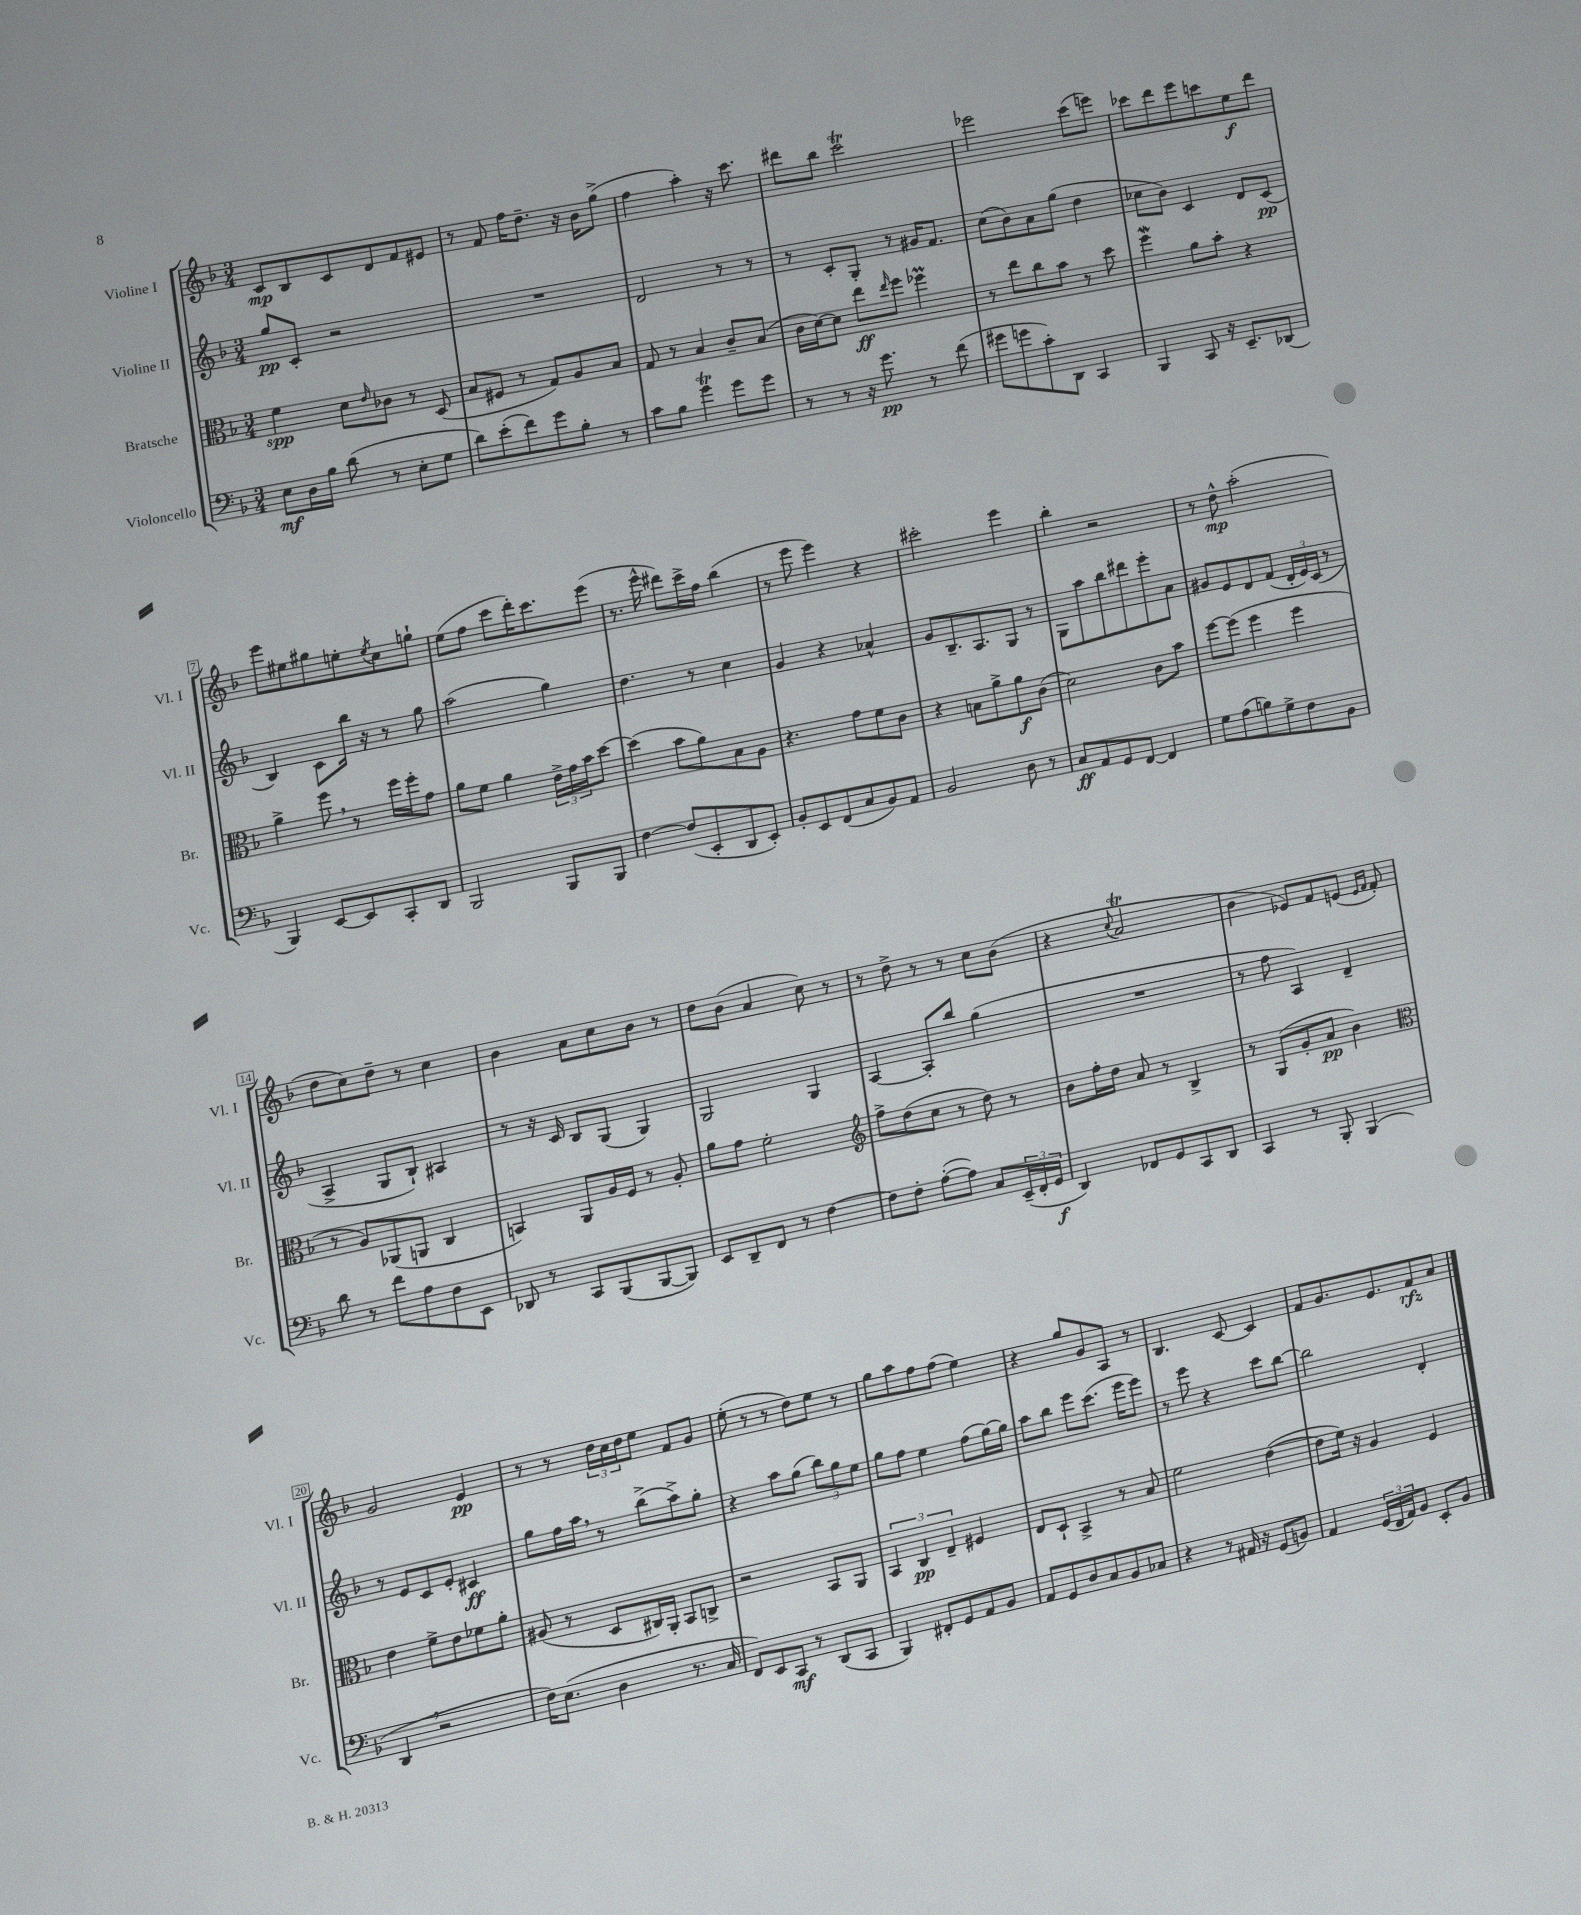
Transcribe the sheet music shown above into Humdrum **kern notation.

**kern	**kern	**kern	**kern
*staff4	*staff3	*staff2	*staff1
*clefF4	*clefC3	*clefG2	*clefG2
*k[b-]	*k[b-]	*k[b-]	*k[b-]
*M3/4	*M3/4	*M3/4	*M3/4
8E	4f	8gg	8c
16D	.	8c'	8B-
16B-	.	.	.
(8d	8d	2r	8c
.	16qqe	.	.
8r	8c-	.	8d
8E'	8r	.	8f
8G	(8D	.	8e#
=	=	=	=
8d)	8B-	2.r	8r
(8e'	8F#	.	8f
8f)	8r	.	16ff
.	.	.	8.dd~
8g	8G)	.	.
8B-'	8A	.	16r
.	.	.	16b-
8r	8B-	.	(8gg^
=	=	=	=
8c	8G	2d	4ff
8B-	8r	.	.
4g	4B-	.	4aa')
8g	8c~	8r	16r
.	.	.	8.ccc
8g	(8B-	8r	.
=	=	=	=
8r	16c	8r	8ddd#
.	[16d)	.	.
8r	8d]	8c'	8bb-
16r	8ee	8G'	2ccc
8.g	.	.	.
.	16qqee	.	.
.	8ff	8r	.
8r	4ff-	16g#	.
.	.	8.f	.
(8f	.	.	.
=	=	=	=
8g#	8r	(8cc	2eee-
8g	8ee	8b-)	.
8c')	8cc	8a	.
8DD	8b-	(8gg	.
4CC	8r	4dd	(8ccc
.	8dd	.	8eee)
=	=	=	=
4BBB-	4ff	8cc-	8ccc-
.	.	8b-)	8ddd
8CC	8a	4c	8eee
16r	8b-'	.	8ccc
8.EE~	.	.	.
.	4r	8d	8ee
(8DD-	.	(8c	8ddd
=	=	=	=
4BBB-)	4a^	4B-)	8eee
.	.	.	8ee#
[8EE	8ff	8c	8gg#
8EE]	8r	16bb-	8ee'
.	.	16r	.
.	.	.	8qee
8CC'	16ff	8r	8cc
.	16ff'	.	.
8DD	8g	8gg	8gg`
=	=	=	=
2BBB-	8a	(2aa	(8ee
.	8f	.	8ff
.	4a	.	8ccc
.	.	.	16ddd')
.	.	.	8.ccc
8BBB-	24e^	4gg)	.
.	24g	.	.
.	24b-	.	.
8BBB-	[8dd	.	(8eee
=	=	=	=
[4F	(4dd]	4.dd	8.r
.	.	.	16eee^^
(8F]	8b-	.	8ddd#)
8EE'	8a)	8r	16ccc^
.	.	.	16ff
8DD	8B-	4cc	(4bb-
8EE')	8A	.	.
=	=	=	=
8BB-'	4.r	4g	8r
8EE	.	.	8eee
(8FF	.	4r	4eee)
8C	8g	.	.
8BB-)	8f	4a-^^	4r
8AA	8c	.	.
=	=	=	=
2BB-	4r	8g	2ccc#'
.	.	8.B-~	.
.	8B	.	.
.	.	8.A	.
.	8a^	.	.
8D	8a	8G	4eee
8r	(8c	8r	.
=	=	=	=
8C	2d)	8G	4bb-'
8AA	.	8aa	.
8GG	.	8bb-	2r
[8FF	.	8ddd#	.
4FF]	8c	8eee'	.
.	8b-	8a	.
=	=	=	=
8G	[8ff	8g#	8r
(8A	(8ff]	8e	8dd^^
8B)	4ff	8d	(2aa'
8G^	.	(8f	.
8F	4ff	24d'	.
.	.	24e)	.
.	.	(24c	.
8BB-	.	8r	.
=	=	=	=
8d	8r	4A^	8dd
8r	8A)	.	8cc)
8f	(8AA-	8G	8dd~
8A	8AA	8B-`)	8r
8F	4C	4A#	4cc
8EE	.	.	.
=	=	=	=
8DD-	4BB)	8r	4b-
8r	.	16r	.
.	.	16c	.
8CC	8AA	8B-	8a
(8BBB-	16A	(8G	8cc
.	16F	.	.
[8BBB-	8r	4G)	8b-
8BBB-])	8A'	.	8r
=	=	=	=
8EE	8a	2G	8dd
8DD~	8g	.	(8b-
8FF	2f'	.	4a
8r	.	.	.
[4F	.	4G	8cc)
.	.	.	8r
=	=	=	=
*	*clefG2	*	*
8F]	8ff^	[4A	8r
8F'	(8dd	.	8dd^
([8A'	8cc	8A']	8r
8A])	8r	8bb-	8r
8C	8dd)	(4gg	8cc
(24EE~	8r	.	(8b-
24FF'	.	.	.
24GG	.	.	.
=	=	=	=
4DD)	8b-	2.r	4r
.	16ff'	.	.
.	16dd	.	.
.	.	.	8qqcc
8FF-	8a	.	2a
8GG	8r	.	.
8CC	4B-^	.	.
8DD	.	.	.
=	=	=	=
4CC	8r	8r	4b-
.	(8G	8ff	.
8r	8g'	4A)	8e-)
8BBB-'	8a	.	8f
(4BBB-	4b-)	4d~	(8e
.	.	.	16qqe
.	.	.	16qqf
.	.	.	8f')
=	=	=	=
*	*clefC3	*	*
4DD	4e	8r	2g
.	.	8e	.
2r	8f^	8c	.
.	8e	8e'	.
.	8f-	4c#	4e
.	8a'	.	.
=	=	=	=
16F)	(8A#	8gg	8r
(8.E	.	.	.
.	8r	16ff	8r
.	.	16aa	.
4D	8D	8r	24dd
.	.	.	24cc
.	.	.	24dd
.	16C#)	(8bb-^	8ee
.	16AA'	.	.
8.r	8BB-	8aa^)	8f
.	8C^	8gg'	8g
16C	.	.	.
=	=	=	=
8FF)	2r	4r	(8ee'
8EE	.	.	8r
8CC	.	8aa	8r
8r	.	(8gg	8dd)
(8DD	8BB-	12bb-)	8ee
.	.	12gg	.
8CC	8AA	.	8r
.	.	12ee	.
=	=	=	=
4BBB-)	6BB-	8gg	8gg
.	.	8ff	8aa
.	6C	.	.
8FF#'	.	4ee	8ff
.	6E~	.	.
8GG	.	.	(8ff
8AA	4F#	(8ff	4ee)
8BB-	.	[16gg)	.
.	.	16gg]	.
=	=	=	=
8AA	8E	8aa	4r
8GG	8D`	8bb-	.
8D	4BB-^	8eee	8gg
8C	.	(8.ccc	8g
8BB-	8r	.	8A
.	.	16eee	.
8C-	8B-	8eee)	8r
=	=	=	=
4r	2f	8r	4.B-
.	.	8eee	.
8r	.	4r	.
16AA#	.	.	[8c
16r	.	.	.
(8GG	([4e	8ccc	4c]
8BB)	.	[8bb-	.
=	=	=	=
4AA	8e]	2bb-]	8f
.	16f)	.	8.g
.	16r	.	.
(24GG	4A	.	.
24FF	.	.	.
.	.	.	8.e
24AA)	.	.	.
8BB-	.	.	.
8EE'	4F	4d'	8f
8BB-	.	.	8a
==	==	==	==
*-	*-	*-	*-
